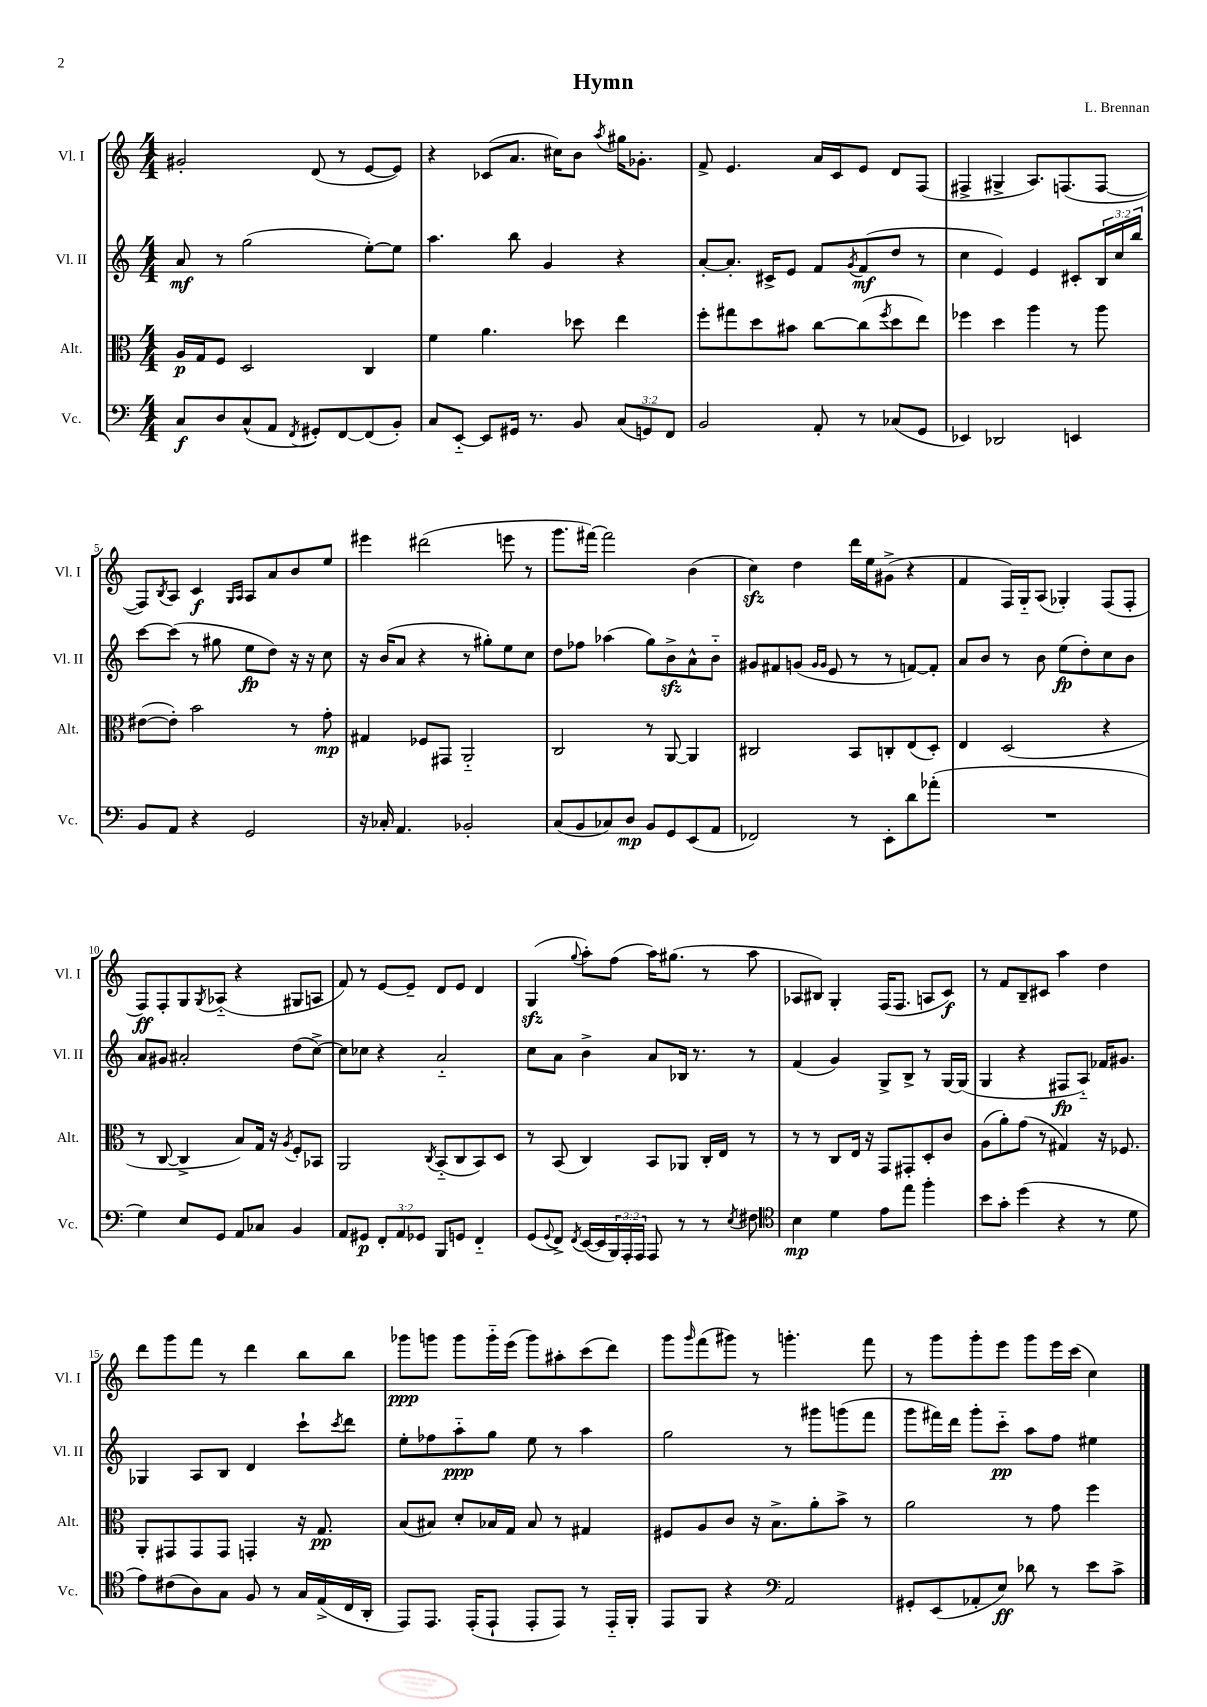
\header { title = "Hymn" composer = "L. Brennan" }
<<
\new StaffGroup <<
\new Staff = "s0" \with { instrumentName = "Vl. I" shortInstrumentName = "Vl. I" } {
    \clef treble \key c \major \numericTimeSignature \time 4/4
    gis'2-. d'8( r8 e'8~ e'8) |
    r4 ces'8( a'8. cis''16) b'8 \acciaccatura { a''8 } gis''16 ges'8.-. |
    f'8-> e'4. a'16 c'16 e'8 d'8 f8( |
    fis4-> gis4-> a8.) f8.( f8~ |
    f8) \acciaccatura { b8 } a8 c'4\f \grace { g16 a16 } a8 a'8 b'8 e''8 |
    eis'''4 dis'''2( e'''8 r8 |
    g'''8. fis'''16~) fis'''2 b'4( |
    c''4\sfz) d''4 d'''16 e''16 gis'8->( r4 |
    f'4 f16) g16-_ a8( ges4-.) f8( f8-. |
    f8\ff) f8-. g8 \acciaccatura { g8 } aes8-_( r4 gis8 a8 |
    f'8) r8 e'8~ e'8-- d'8 e'8 d'4 |
    g4\sfz( \appoggiatura { g''8 } a''8-.) f''8( a''16) gis''8.( r8 a''8 |
    aes8 bis8) g4-. f16( f8. a8 c'8\f) |
    r8 f'8 b8-- cis'8 a''4 d''4 |
    d'''8 g'''8 f'''8 r8 d'''4 b''8 b''8 |
    ges'''8\ppp g'''8 g'''8 g'''16-_ e'''16( g'''8) ais''8-. c'''8( d'''8) |
    g'''8 \grace { g'''16 } f'''8( gis'''8) r8 g'''4.-. f'''8 |
    r8 g'''8 g'''8-. e'''8 g'''8 e'''16 c'''16( c''4) \bar "|." |
}
\new Staff = "s1" \with { instrumentName = "Vl. II" shortInstrumentName = "Vl. II" } {
    \clef treble \key c \major \numericTimeSignature \time 4/4 \override Staff.TupletNumber.text = #tuplet-number::calc-fraction-text
    a'8\mf r8 g''2( e''8~-.) e''8 |
    a''4. b''8 g'4 r4 |
    a'8~-. a'8.-. cis'16-> e'8 f'8 \acciaccatura { g'8 } f'8\mf( d''8 r8 |
    c''4 e'4) e'4 cis'8-. \tuplet 3/2 { b16 c''16 b''16 } |
    c'''8~ c'''8( r8 gis''8 e''8\fp d''8) r16 r16 c''8 |
    r16 b'16( a'8 r4 r8 gis''8-.) e''8 c''8 |
    d''8 fes''8 aes''4( g''8) b'8->\sfz a'8-^ b'8-_ |
    gis'8 fis'8 g'8( \grace { g'16 g'16 } e'8 r8 r8 f'8~) f'8-. |
    a'8 b'8 r8 b'8 e''8\fp( d''8-.) c''8 b'8 |
    a'8 gis'8 ais'2-. d''8( c''8~->) |
    c''8 ces''8 r4 a'2-_ |
    c''8 a'8 b'4-> a'8 bes16 r8. r8 |
    f'4( g'4) g8-> b8-> r8 g16~ g16( |
    g4 r4 fis8\fp a8-_) fes'16 gis'8. |
    ges4 a8 b8 d'4 c'''8-! \acciaccatura { c'''8 } d'''8 |
    e''8-. fes''8 a''8-_\ppp g''8 e''8 r8 a''4 |
    g''2 r8 gis'''8 g'''8( f'''8 |
    g'''8 fis'''16) d'''16 g'''8-. c'''8-_\pp a''8 f''8 eis''4 \bar "|." |
}
\new Staff = "s2" \with { instrumentName = "Alt." shortInstrumentName = "Alt." } {
    \clef alto \key c \major \numericTimeSignature \time 4/4
    a16\p g16 f8 d2 c4 |
    f'4 a'4. des''8 e''4 |
    f''8-. gis''8 d''8 bis'8 c''8~ c''8( \acciaccatura { f''8 } d''8 e''8) |
    fes''4 d''4 a''4 r8 a''8 |
    eis'8~( eis'8-.) b'2 r8 g'8-.\mp |
    gis4 fes8 gis,8 a,2-_ |
    c2 r8 a,8~ a,4 |
    cis2 b,8 c8-. e8( d8-.) |
    e4 d2( r4 |
    r8 c8~ c4-> b8) g16 r16 \acciaccatura { a8 } f8-. bes,8 |
    a,2 \acciaccatura { c8 } b,8-_( c8 b,8) d8 |
    r8 b,8( c4) b,8 aes,8 c16-. e16 r8 |
    r8 r8 c8 e16 r16 g,8 gis,8-. d8-. c'8 |
    a8( a'8-.) g'8( r8 gis4) r16 fes8. |
    a,8-. gis,8 gis,8 gis,8 g,4-. r16 g8.\pp |
    b8( bis8) d'8-. bes16 g16 bes8 r8 gis4 |
    fis8 a8 c'8 r16 b8.-> a'8-. b'8-> r8 |
    a'2 r8 g'8 f''4 \bar "|." |
}
\new Staff = "s3" \with { instrumentName = "Vc." shortInstrumentName = "Vc." } {
    \clef bass \key c \major \numericTimeSignature \time 4/4 \override Staff.TupletNumber.text = #tuplet-number::calc-fraction-text
    c8\f d8 c8-^( a,8 \acciaccatura { f,8 } gis,8-.) f,8~ f,8( b,8-.) |
    c8 e,8~-_ e,8 gis,16 r8. b,8 \tuplet 3/2 { c8( g,8) f,8 } |
    b,2 a,8-. r8 ces8( g,8 |
    ees,4) des,2 e,4 |
    b,8 a,8 r4 g,2 |
    r16 ces16-. a,4. bes,2-. |
    c8( b,8 ces8) d8\mp b,8 g,8 e,8( a,8 |
    fes,2) r8 e,8-. d'8 aes'8-.( |
    R1 |
    g4) e8 g,8 a,8 ces8 b,4 |
    a,8 gis,8\p \tuplet 3/2 { f,8-. a,8 ges,8 } b,,8 g,8 f,4-_ |
    g,8( \appoggiatura { g,8 } f,8->) \acciaccatura { f,8 } e,16~( e,16 \tuplet 3/2 { b,,16) a,,16-. a,,16 } a,,8 r8 r8 \acciaccatura { e8 } fis8 |
    \clef tenor b4\mp d'4 e'8 e''8 f''4-. |
    b'8 g'8-. d''4( r4 r8 d'8 |
    e'8) cis'8( a8) g8 f8 r8 g16 e16->( c16 a,16-. |
    e,8) e,8. e,16-.( e,8-! e,8-. e,8) r8 e,16-_ f,16-. |
    e,8 f,8 r4 \clef bass a,2 |
    gis,8-. e,8( aes,8-. e8\ff) des'8 r8 e'8 c'8-> \bar "|." |
}
>>
>>
